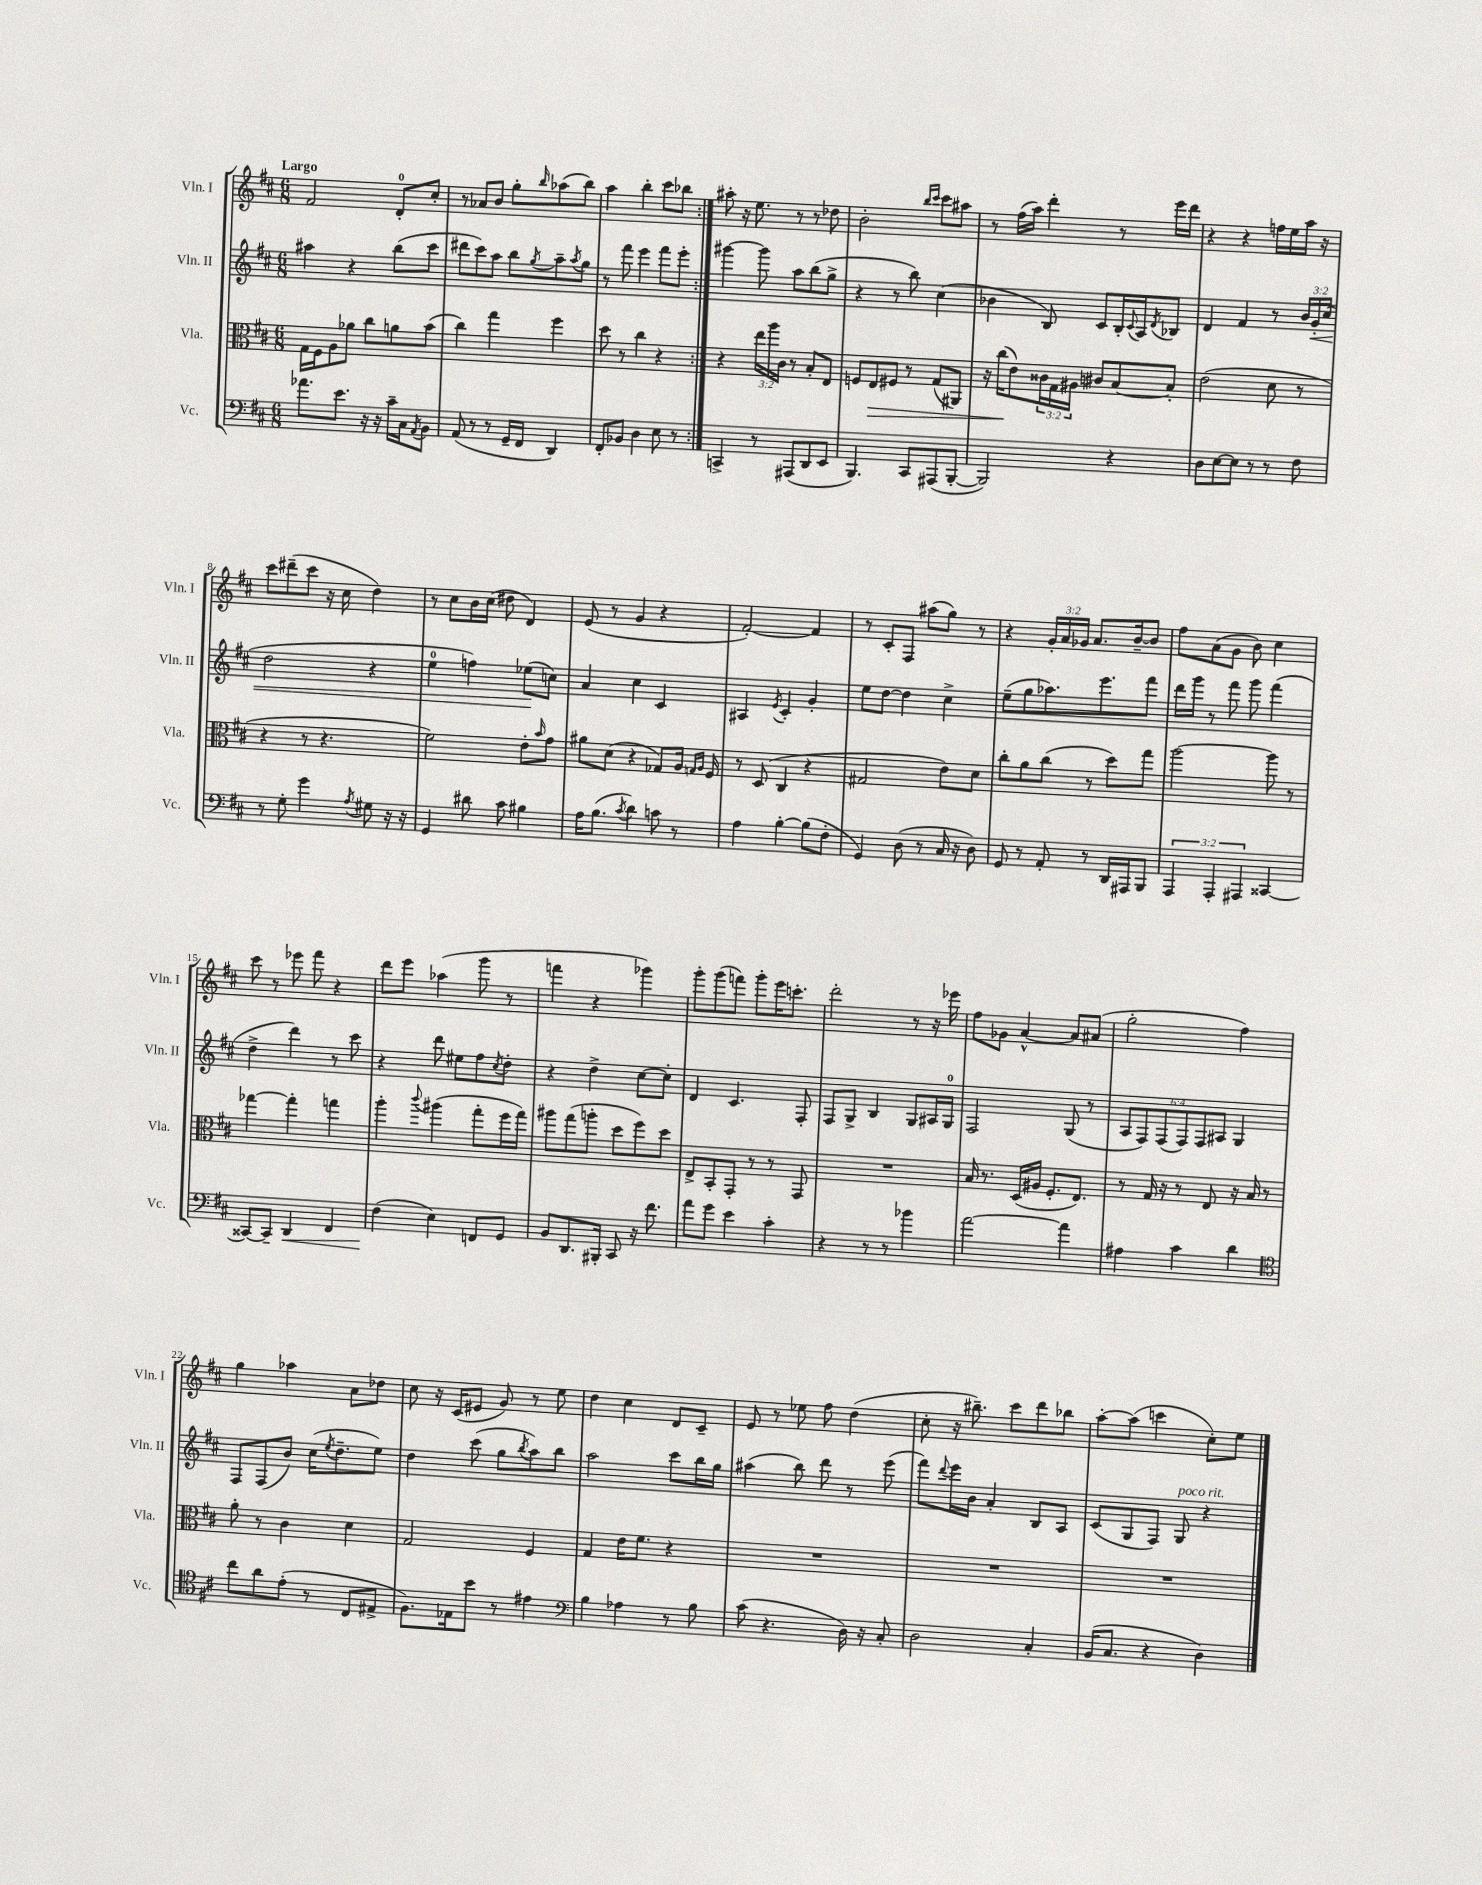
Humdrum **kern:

**kern	**kern	**kern	**kern
*staff4	*staff3	*staff2	*staff1
*clefF4	*clefC3	*clefG2	*clefG2
*k[f#c#]	*k[f#c#]	*k[f#c#]	*k[f#c#]
*M6/8	*M6/8	*M6/8	*M6/8
8.a-	16G	4aa#	2f#
.	16F#	.	.
.	8A	.	.
8.e	.	.	.
.	8a-	4r	.
16r	8cc#	.	.
16r	.	.	.
16c#~	8a	(8bb	8d'
16C#	.	.	.
8qAA	.	.	.
8BB	(8b	8ccc#	8cc#'
=	=	=	=
(8AA	4cc#)	8ddd#	8r
8r	.	8ccc#)	8a-
8r	4gg	8aa	8b
16GG~	.	8bb	8gg'
16FF#	.	.	.
.	.	8qgg	16qqbb
4DD)	4ff#	8aa~	(8aa-
.	.	8qaa	.
.	.	8gg	8bb)
=	=	=	=
8FF#'	8dd	8r	4aa
8BB-	8r	8fff#	.
4D	4cc#	4eee	4bb'
8E	4r	8fff#	8ccc#
8r	.	8eee'	8bb-
=:|!	=:|!	=:|!	=:|!
4CC^	4r	[4ggg#	8aa#'
.	.	.	16r
.	.	.	8.ee
8r	24ee	8ggg#]	.
.	24aa	.	.
.	24c#	.	.
(8AAA#	8r	8aa	8r
8DD	8B'	(8bb	8r
8EE	8E	8gg^	8dd-
=	=	=	=
4.BBB)	8F	4r	2b'
.	8E	.	.
.	8F#	8r	.
8CC#	8r	8bb)	.
.	.	.	16qqbb
.	.	.	16qqccc#
(8AAA#	(8G	(4cc#	8ccc#
[8BBB'	8AA#)	.	8aa#
=	=	=	=
2BBB])	16r	4b-	8r
.	(16cc#	.	.
.	8e)	.	(16ff#
.	.	.	16aa)
.	24c##	8B)	4ddd'
.	24G	.	.
.	24A#	.	.
.	8c#	8c#	.
4r	[8B	16B'	8r
.	.	8qqc#	.
.	.	16A	.
.	.	8qd	.
.	8B']	8B-	16eee
.	.	.	16ddd
=	=	=	=
8D	(2e	4d	4r
[8E	.	.	.
8E]	.	4f#	4r
8r	.	.	.
8r	8d	8r	16ff
.	.	.	16ee
8F#	8r	24b	16aa
.	.	24g'	.
.	.	.	16r
.	.	(24cc#	.
=	=	=	=
8r	4r	2dd	8ccc#
8G'	.	.	(8ddd#~
4g	8r	.	8ccc#
.	4.r	.	16r
.	.	.	16cc#
8qA	.	.	.
8G#	.	4r	4dd)
16r	.	.	.
16r	.	.	.
=	=	=	=
4GG	2f#)	4ee	8r
.	.	.	8cc#
8d#	.	4ff)	16b
.	.	.	(16cc#
8c#	.	.	8dd#
4B#	8e'	(8ee-	4d)
.	16qqb	.	.
.	8g	8cc)	.
=	=	=	=
16A	8a#	4a	(8e
(8.B	.	.	.
.	(8d	.	8r
8qc#	.	.	.
4d)	4r	4cc#	4g
8c	8G-)	4c#	4r
8r	16A	.	.
.	16qqG	.	.
.	16qqA	.	.
.	16F#	.	.
=	=	=	=
4A	8r	4A#	[2f#')
.	(8D	.	.
.	.	8qe	.
[4B'	4C#	4c#'	.
(8B]	4r	4g'	4f#]
8F#'	.	.	.
=	=	=	=
4GG)	2G#	8ee	8r
.	.	[8dd	8c#'
(8D	.	4dd]	8F#
8r	.	.	(8aa#
16C#	8e)	4cc#^	8gg)
16r	.	.	.
8D)	8d	.	8r
=	=	=	=
8GG	8cc#'	(8ee~	4r
8r	8a	8gg	.
8AA'	(8cc#	8.aa-)	24g'
.	.	.	24a
.	.	.	24g-
8r	8r	.	8.a
.	.	8.eee	.
16DD	8dd)	.	.
16AAA#	.	.	[16b~
8BBB	8gg	8fff#	8b]
=	=	=	=
6AAA	[2aa	16ddd	8ff#
.	.	16ggg	.
.	.	8r	(8a
6AAA'	.	.	.
.	.	8fff#	8g
6AAA#	.	.	.
.	.	8ggg	8b)
[4CC##	8aa]	(4fff#	4cc#
.	8r	.	.
=	=	=	=
8CC##_	[4gg-	4dd^	8ccc#
8CC##~]	.	.	8r
4DD	4gg-']	4ddd)	8eee-
.	.	.	8fff#
4FF#	4gg	8r	4r
.	.	8ccc#	.
=	=	=	=
(4F#	4aa'	4r	8ddd
.	.	.	8eee
.	8qqccc#	.	.
4E)	(4aa#	8ddd	(4aa-
.	.	8ee#	.
8FF	8gg'	8ff#	8ggg
.	.	8qcc#	.
8GG	16ff#	8dd'	8r
.	16gg)	.	.
=	=	=	=
8BB	8aa#	4r	4fff
8.DD	(8gg	.	.
.	8aa'	4dd^	4r
16BBB#'	.	.	.
8CC#	8dd	.	.
16r	8ff#)	[8cc#	4ggg-)
8.f#	.	.	.
.	8dd	8cc#']	.
=	=	=	=
8a	8E^	4d	8ggg'
8g	8BB'	.	(8ggg
4e	8GG'	4.c#	8fff)
.	8r	.	8ggg'
4c#'	8r	.	16eee
.	.	.	8.ccc'
.	8GG	8F#'	.
=	=	=	=
4r	2.r	8F#	2ddd'
.	.	8G^	.
8r	.	4B	.
8r	.	.	.
4b-	.	8G	8r
.	.	16A#	16r
.	.	16G	16eee-
=	=	=	=
[2a	16B	2F#	8ff#
.	8.r	.	.
.	.	.	8g-
.	(16D	.	[4a^^
.	16A#	.	.
.	8.F#'	.	.
4a]	.	(8G	8a]
.	8.E)	.	.
.	.	8r	(8a#
=	=	=	=
4A#	8r	12A	2gg'
.	.	12F#)	.
.	16G	.	.
.	.	(12F#	.
.	16r	.	.
4c#	8r	12F#)	.
.	.	12F#	.
.	8E	.	.
.	.	12A#	.
4d	16r	4G	4ff#)
.	16B	.	.
.	8r	.	.
=	=	=	=
*clefC4	*	*	*
8cc#	8a'	8F#	4gg
8a	8r	(8F#	.
(8e'	4c#	8b)	4aa-
8r	.	(16cc#	.
.	.	8qee	.
.	.	8.dd~	.
8C#	4d	.	8a
8E#^	.	8ee)	8dd-
=	=	=	=
8.F#)	2G	4dd	8cc#
.	.	.	16r
16E-	.	.	(16c#
8b	.	(8ccc#	8e#
8r	.	8gg	8g)
.	.	8qbb	.
4e#	4F#	8aa)	8r
.	.	8bb	8ee
=	=	=	=
*clefF4	*	*	*
4B	4G	2aa	4dd
4A-	16e	.	4cc#
.	8.f#	.	.
8r	4r	8ccc#	8d
8B	.	16bb	8c#~
.	.	16gg	.
=	=	=	=
(8c#	2.r	(4aa#	8e
4.r	.	.	8r
.	.	8bb)	8ee-
.	.	8ddd	8ff#
16D)	.	8r	(4dd
16r	.	.	.
8C#'	.	(8eee	.
=	=	=	=
2D	2.r	8fff#)	8cc#'
.	.	8qqddd	.
.	.	16eee	16r
.	.	16b	8.bb#~)
.	.	4a'	.
.	.	.	8ccc#
4C#'	.	8B	8ddd
.	.	8A	8bb-
=	=	=	=
(16BB	2.r	(8c#	[8aa'
8.C#	.	.	.
.	.	8G	(8aa]
4r	.	8F#)	4ccc
.	.	8G	.
4D)	.	4r	8cc#')
.	.	.	8ee
==	==	==	==
*-	*-	*-	*-
